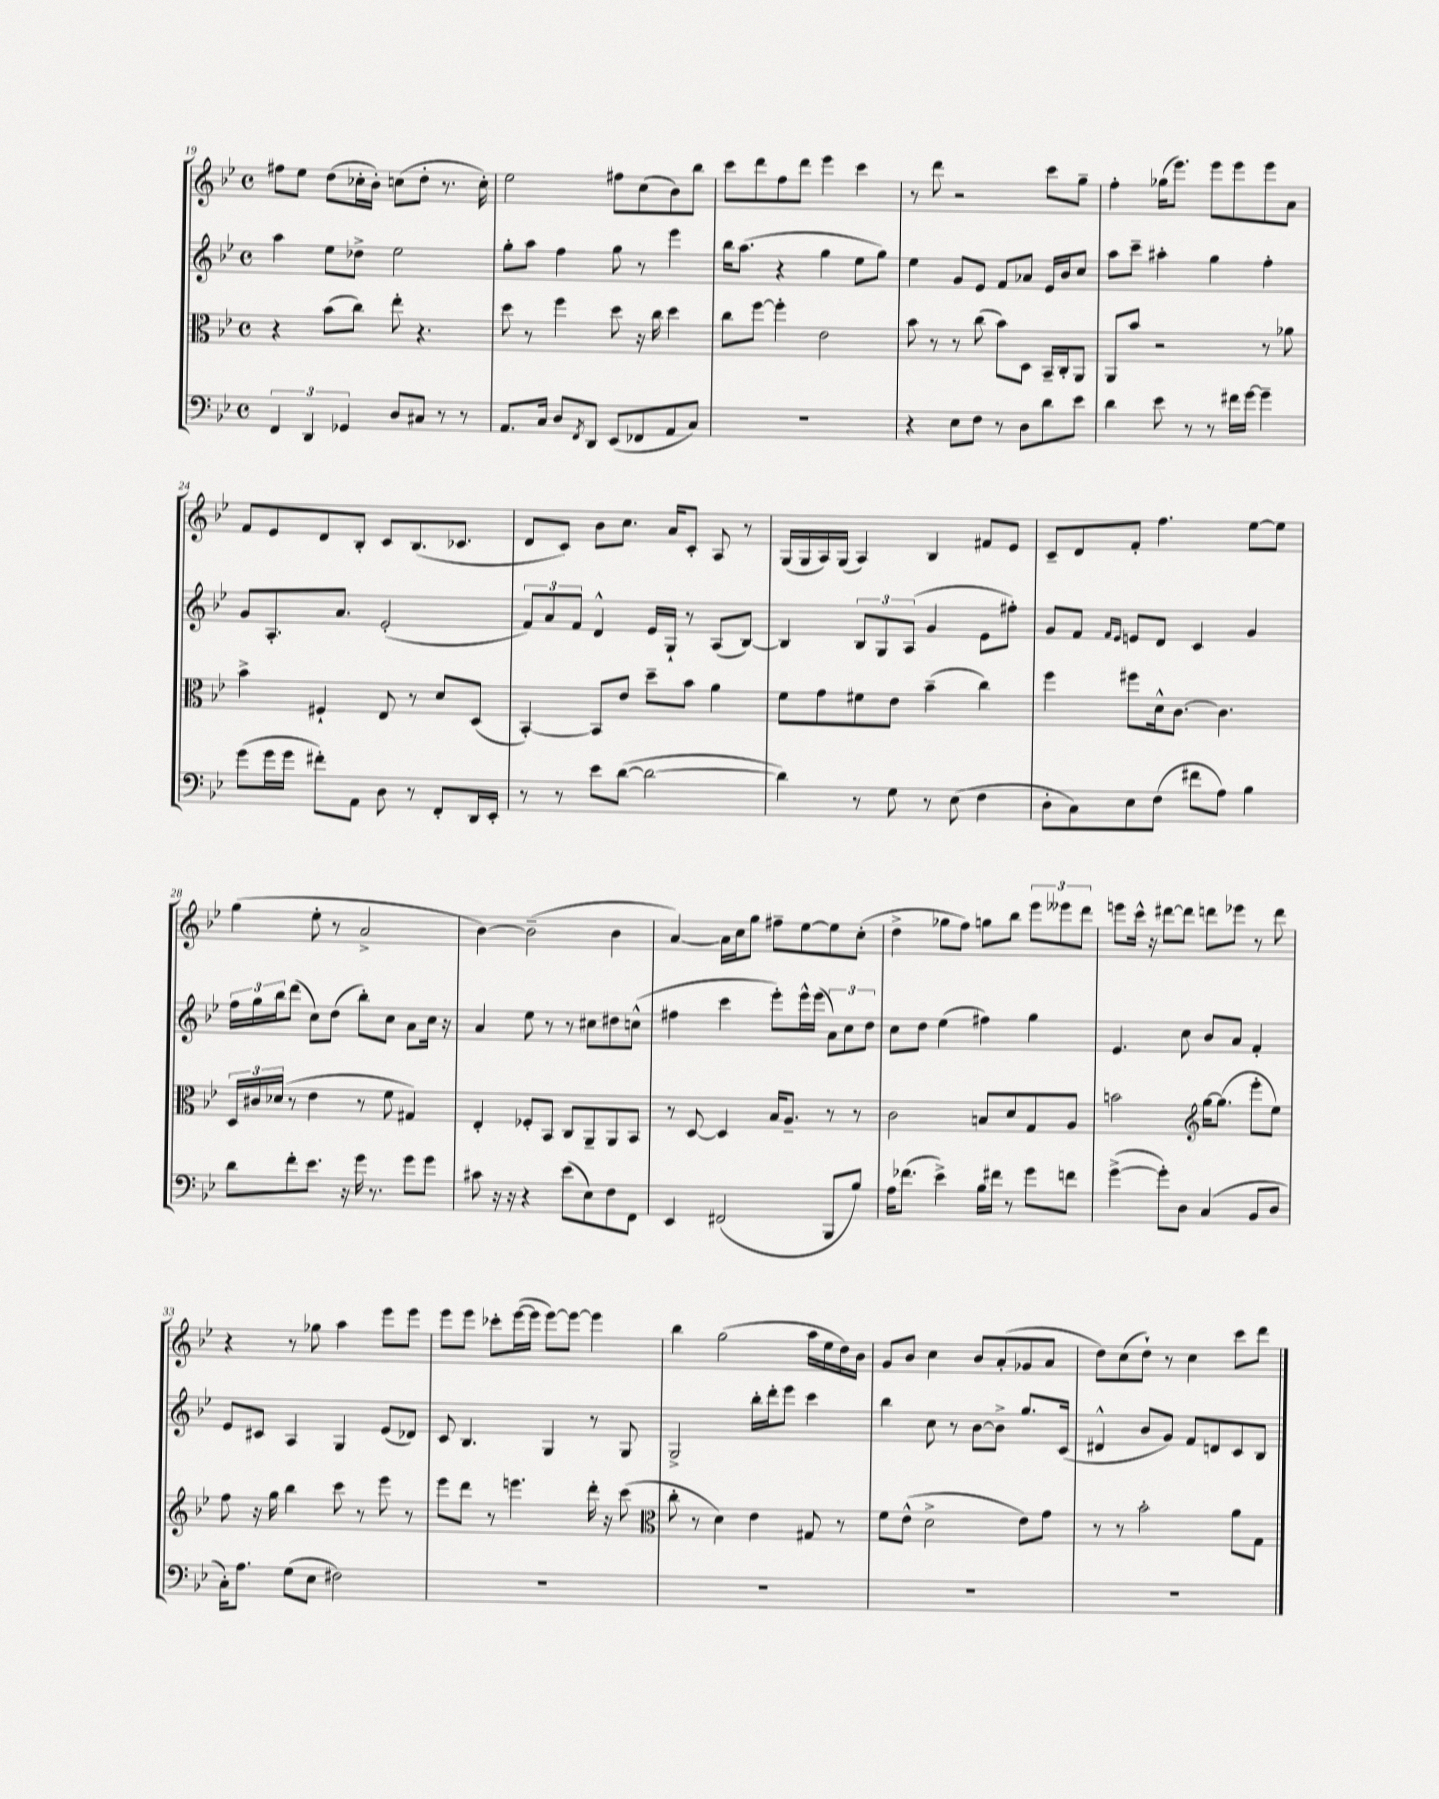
<<
\new StaffGroup <<
\new Staff = "s0" {
    \clef treble \key bes \major \defaultTimeSignature \time 4/4
    fis''8 ees''8 d''8( ces''16-. bes'16-.) c''8( d''8-. r8. c''16-.) |
    ees''2 fis''8 c''8( bes'8) bes''8 |
    c'''8 d'''8 f''8 d'''8 ees'''4 c'''4 |
    r8 d'''8 r2 c'''8 g''8-- |
    f''4-. ges''16( ees'''8.) ees'''8 ees'''8 ees'''8 a'8 |
    f'8 ees'8 d'8 bes8-. c'8 bes8.( ces'8. |
    d'8 c'8) bes'8 c''8. a'16 c'8-. a8 r8 |
    g16( g16 a16) g16( a4) bes4 fis'8 ees'8 |
    c'8-- d'8 f'8-. f''4. ees''8~ ees''8 |
    g''4( ees''8-. r8 a'2-> |
    bes'4~) bes'2--( bes'4 |
    a'4~) a'16 c''16 g''8 fis''8-- ees''8~ ees''8 c''8-.( |
    d''4-> ges''8 f''8) g''8 bes''8 \tuplet 3/2 { ees'''8 eeses'''8 d'''8 } |
    e'''8 c'''16-^ r16 dis'''8~ dis'''8 d'''8 ees'''8 r8 d'''8 |
    r4 r8 ges''8 a''4 ees'''8 ees'''8 |
    ees'''8 ees'''8 ces'''8-. ees'''16~( ees'''16 ees'''8~) ees'''8~ ees'''4 |
    bes''4 g''2( a''16 ees''16 d''16) bes'16 |
    g'8 bes'8 c''4 bes'8 a'8-.( ges'8 a'8 |
    d''8) c''8( d''8-!) r8 c''4 c'''8 d'''8 \bar "|." |
}
\new Staff = "s1" {
    \clef treble \key bes \major \defaultTimeSignature \time 4/4
    a''4 ees''8 des''8-> ees''2 |
    g''8-. a''8 f''4 g''8 r8 ees'''4 |
    bes''16 a''8.( r4 g''4 ees''8 g''8) |
    ees''4 g'8 ees'8 f'8 aes'8 ees'16 bes'16 c''8 |
    a''8 c'''8-- ais''4-. g''4 f''4-. |
    g'8 a8.-. a'8. ees'2-.( |
    \tuplet 3/2 { f'8) a'8 f'8 } d'4-^ ees'16 g16-! r8 a8( bes8~) |
    bes4 \tuplet 3/2 { bes8 g8 a8( } g'4 ees'8 fis''8-.) |
    g'8 f'8 \grace { f'16 ees'16 } e'8 d'8 c'4 g'4 |
    \tuplet 3/2 { f''16 g''16 bes''16 } d'''8( c''8) d''8( bes''8-.) c''8 a'8 c''16 r16 |
    a'4 ees''8 r8 r8 cis''8 dis''8 c''8-^( |
    fis''4 c'''4 ees'''8-.) ees'''16-^ ees'''16( \tuplet 3/2 { a'8) c''8 d''8 } |
    c''8 d''8 ees''4( fis''4) g''4 |
    ees'4. c''8 bes'8 a'8 f'4-. |
    ees'8 cis'8 a4 g4 ees'8( des'8) |
    c'8 bes4. g4 r8 g8 |
    g2-> bes''16-. d'''16-. ees'''8 c'''4 |
    bes''4 c''8 r8 bes'8~ bes'8-> g''8. c'16( |
    dis'4-^ bes'8 g'8) f'8 d'8 c'8 bes8 \bar "|." |
}
\new Staff = "s2" {
    \clef alto \key bes \major \defaultTimeSignature \time 4/4
    r4 bes'8( c''8) ees''8-. r4. |
    d''8 r8 f''4 d''8 r16 c''16 d''4 |
    c''8 f''8~ f''4-. ees'2 |
    bes'8 r8 r8 c''8( bes'8) d8 bes,16-- c16-. a,8 |
    a,8 bes'8 r2 r8 aes'8 |
    bes'4-> fis4-! ees8 r8 d'8 d8( |
    bes,4~-.) bes,8 ees'8 d''8-- bes'8 a'4 |
    f'8 g'8 fis'8 ees'8 bes'4--( c''4) |
    f''4 fis''8 d'16-^ c'8.~ c'4. |
    \tuplet 3/2 { d16 cis'16 des'16( } r8 ees'4 r8 f'8 gis4) |
    ees4-. fes8-. bes,8 c8 a,8-- a,8 bes,8 |
    r8 d8~ d4 bes16 a8.-- r8 r8 |
    c'2 b8 d'8 g8 a8 |
    b'2 \clef treble g''16~ g''8.( ees'''8-. ees''8) |
    f''8 r16 g''16 bes''4 c'''8 r8 ees'''8 r8 |
    ees'''8 d'''8 r8 e'''4. d'''16-. r16 c'''8( |
    \clef alto c''8-. r8 d'4) ees'4 gis8 r8 |
    f'8 ees'8-^( d'2-> ees'8) g'8 |
    r8 r8 bes'2-. a'8 g8 \bar "|." |
}
\new Staff = "s3" {
    \clef bass \key bes \major \defaultTimeSignature \time 4/4
    \tuplet 3/2 { f,4 d,4 ges,4 } d8 cis8 r8 r8 |
    a,8. c16 d8 \acciaccatura { f,8 } d,8 ees,8( fes,8 a,8 c8) |
    R1 |
    r4 ees8 f8 r8 d8 d'8 ees'8 |
    d'4 ees'8 r8 r8 fis'16 g'16~ g'4-- |
    g'8( g'16 g'16 fis'8-.) a,8 d8 r8 f,8-. d,16 ees,16-. |
    r8 r8 ees'8 d'8~( d'2~ |
    d'4) r8 g8 r8 ees8( f4 |
    d8-. c8) ees8 f8( fis'8 a8) bes4 |
    d'8 f'8-. ees'8. r16 g'16 r8. g'8 g'8 |
    cis'8 r16 r16 r4 ees'8( ees8) f8 f,8 |
    ees,4 fis,2( bes,,8 bes8) |
    a16 fes'8.( ees'4->) bes16 fis'16 r8 g'8 f'8 |
    g'4~->( g'8-.) d8 c4( bes,8 d8 |
    c16-.) a8. g8( ees8 fis2) |
    R1 |
    R1 |
    R1 |
    R1 \bar "|." |
}
>>
>>
\layout { \context { \Score currentBarNumber = #19 } }
